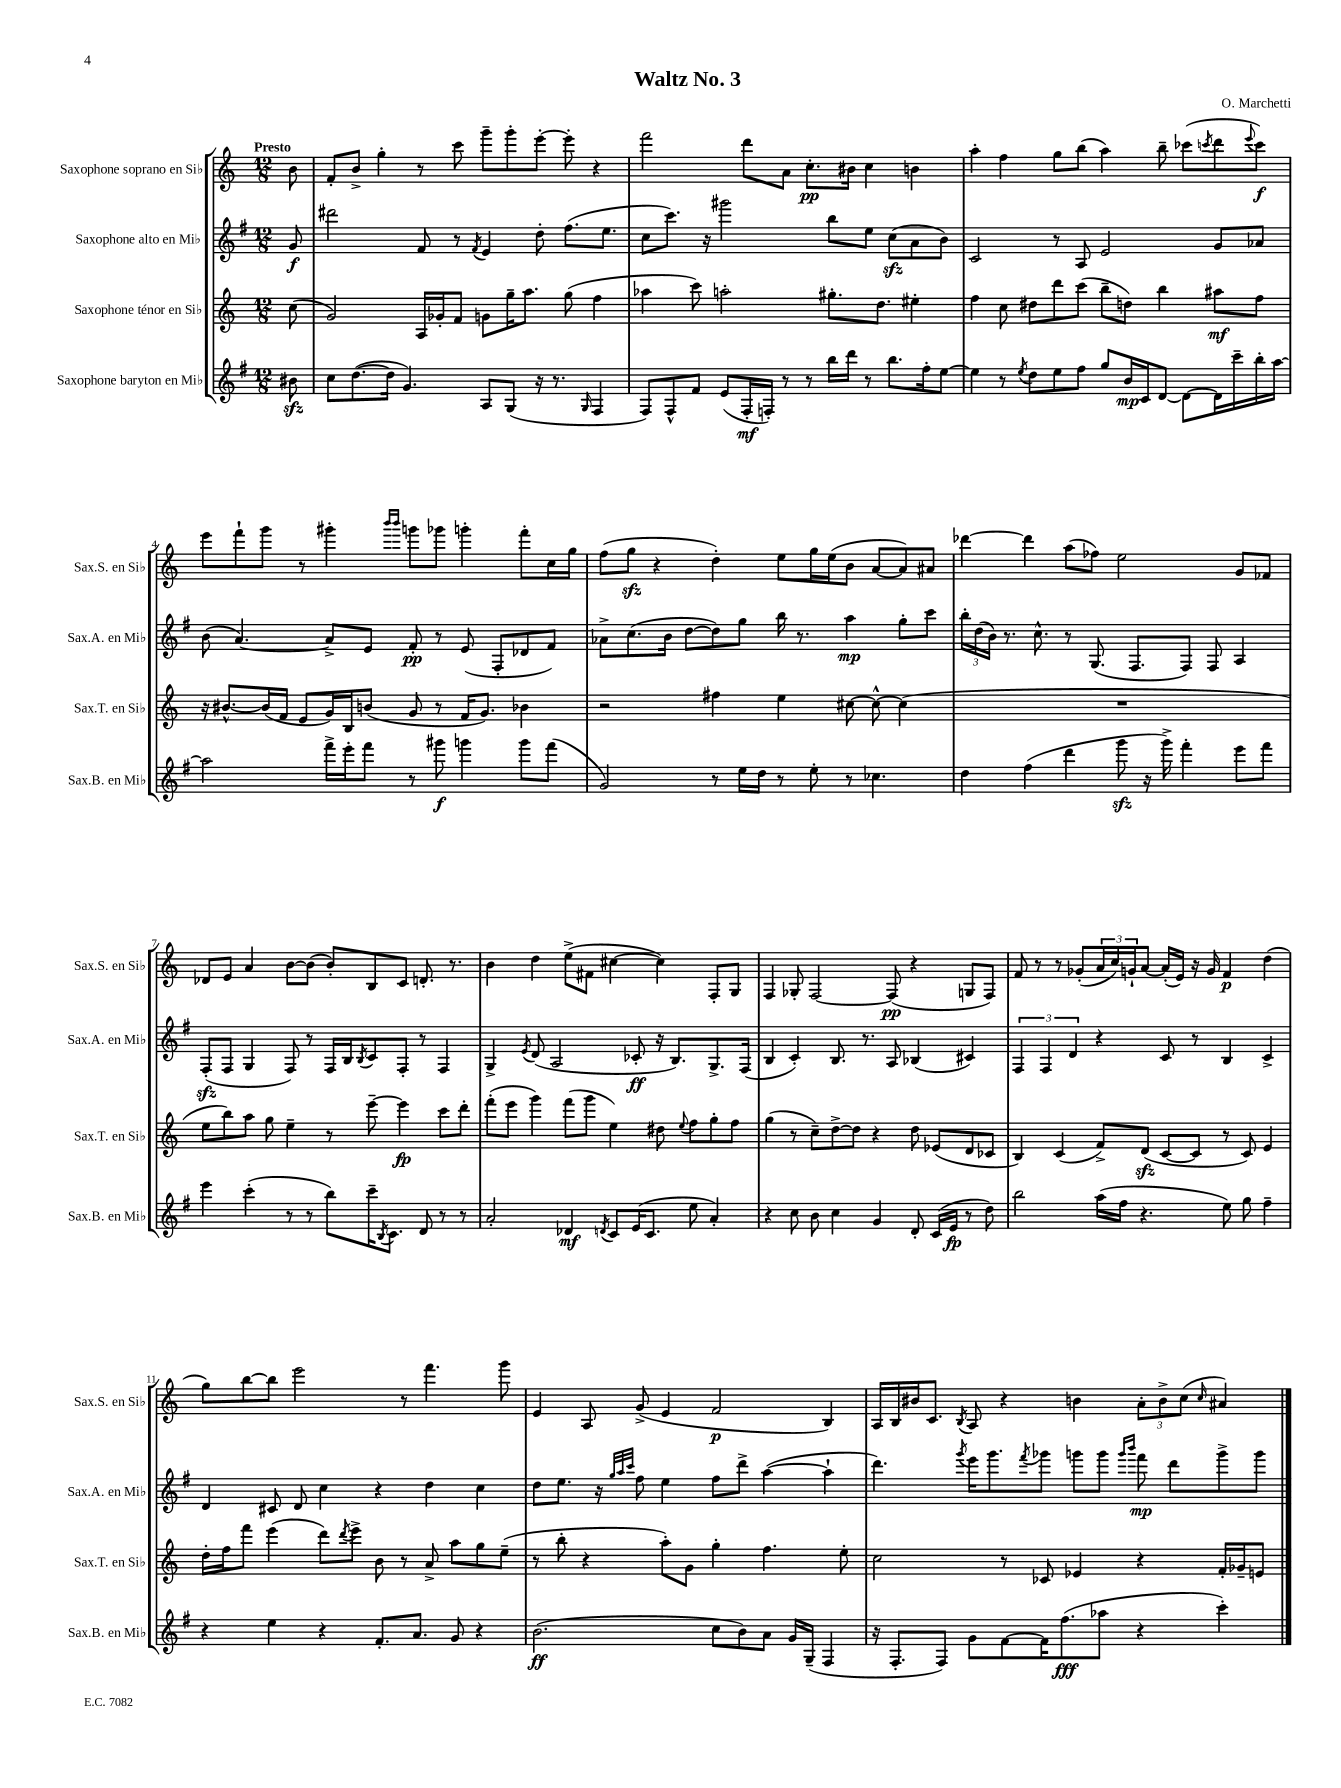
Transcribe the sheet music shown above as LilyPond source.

\header { title = "Waltz No. 3" composer = "O. Marchetti" }
<<
\new StaffGroup <<
\new Staff = "s0" \with { instrumentName = "Saxophone soprano en Sib" shortInstrumentName = "Sax.S. en Sib" } {
    \clef treble \key c \major \numericTimeSignature \time 12/8 \partial 8 \tempo "Presto"
    b'8 |
    f'8-. b'8-> g''4-. r8 c'''8 g'''8-- g'''8-. e'''8~-. e'''8-. r4 |
    f'''2 d'''8 a'8 c''8.-.\pp bis'16 c''4 b'4 |
    a''4-. f''4 g''8 b''8( a''4) b''8-- ces'''8( \acciaccatura { c'''8 } d'''8 \appoggiatura { e'''8 } c'''8\f) |
    e'''8 f'''8-! g'''8 r8 gis'''4-. \grace { b'''16 b'''16 } g'''8 ges'''8 g'''4-. f'''8-. c''16 g''16 |
    f''8( g''8\sfz r4 d''4-.) e''8 g''16 e''16( b'8 a'8~ a'8) ais'8 |
    des'''4~ des'''4 a''8( fes''8) e''2 g'8 fes'8 |
    des'8 e'8 a'4 b'8~ b'8( b'8-.) b8 c'8 d'8.-. r8. |
    b'4 d''4 e''8->( fis'8 cis''4~ cis''4) f8-. g8 |
    f4 ges8-. f2~ f8\pp( r4 g8 f8) |
    f'8 r8 r8 ges'8-.( \tuplet 3/2 { a'16 c''16) g'16-! } a'8~ a'16-.( e'16) r16 g'16 f'4\p d''4( |
    g''8) b''8~ b''8 e'''2 r8 f'''4. g'''8 |
    e'4 a8 g'8->( e'4 f'2\p b4) |
    a16 b16 bis'16 c'8. \acciaccatura { b8 } a8 r4 b'4 \tuplet 3/2 { a'8-. b'8-> c''8( } \grace { c''16 } ais'4) \bar "|." |
}
\new Staff = "s1" \with { instrumentName = "Saxophone alto en Mib" shortInstrumentName = "Sax.A. en Mib" } {
    \clef treble \key g \major \numericTimeSignature \time 12/8 \partial 8
    g'8\f |
    dis'''2 fis'8 r8 \acciaccatura { fis'8 } e'4 d''8-. fis''8.( e''8. |
    c''8 c'''8.) r16 gis'''2 b''8 e''8 c''8\sfz( a'8 b'8) |
    c'2 r8 a8 e'2 g'8 aes'8 |
    b'8( a'4.~) a'8-> e'8 fis'8-.\pp r8 e'8( fis8-. des'8 fis'8) |
    aes'8-> c''8.( b'16 d''8~ d''8) g''8 b''16 r8. a''4\mp g''8-. c'''8 |
    \tuplet 3/2 { b''16-. d''16( b'16) } r8. c''8.-^ r8 g8.( fis8. fis8) fis8 a4 |
    fis8-.\sfz( fis8 g4 fis8) r8 fis16 b16 \acciaccatura { b8 } c'8 fis8-. r8 fis4 |
    g4-> \acciaccatura { e'8 } d'8( a2 ces'8-.\ff r16 b8.) g8.-> fis16( |
    b4 c'4-.) b8. r8. a8 bes4( cis'4) |
    \tuplet 3/2 { fis4 fis4 d'4 } r4 c'8 r8 b4 c'4-> |
    d'4 cis'8 d'8 c''4 r4 d''4 c''4 |
    d''8 e''8. r16 \grace { g''32 a''32 c'''32 } fis''8 e''4 fis''8 d'''8-> a''4~( a''4-! |
    d'''4.) \acciaccatura { g'''8 } e'''16 g'''8. \acciaccatura { fis'''8 } ges'''8 g'''8 g'''8 \grace { g'''16 b'''16 } fis'''8\mp d'''8 g'''8-> g'''8 \bar "|." |
}
\new Staff = "s2" \with { instrumentName = "Saxophone ténor en Sib" shortInstrumentName = "Sax.T. en Sib" } {
    \clef treble \key c \major \numericTimeSignature \time 12/8 \partial 8
    c''8( |
    g'2) a16 ges'16-. f'8 g'8 g''16-- a''8. g''8( f''4 |
    aes''4 c'''8) a''2-. gis''8.-. d''8. eis''4-. |
    f''4 c''8 dis''8 d'''8 c'''8( b''8-- d''8) b''4 ais''8\mf f''8 |
    r16 bis'8.~-^ bis'16( f'16 e'8 g'16) b16 b'8( g'8 r8 f'16 g'8.) bes'4 |
    r2 fis''4 e''4 cis''8~ cis''8~-^ cis''4( |
    R1. |
    e''8 b''8) a''8 g''8 e''4-- r8 e'''8~-- e'''4\fp c'''8 d'''8-. |
    f'''8-.( e'''8 g'''4) f'''8( g'''8 e''4) dis''8 \appoggiatura { e''8 } f''8 g''8-. f''8 |
    g''4( r8 c''8--) d''8~-> d''8 r4 d''8 ees'8( d'8 ces'8 |
    b4) c'4( f'8->) d'8\sfz( c'8~ c'8 r8 c'8) e'4 |
    d''16-. f''16 f'''8 e'''4( d'''8) \acciaccatura { d'''8 } e'''8-> b'8 r8 a'8-> a''8 g''8 e''8--( |
    r8 b''8-. r4 a''8-.) g'8 g''4-. f''4. e''8-. |
    c''2 r8 ces'8 ees'4 r4 f'16-. ges'16-- e'8 \bar "|." |
}
\new Staff = "s3" \with { instrumentName = "Saxophone baryton en Mib" shortInstrumentName = "Sax.B. en Mib" } {
    \clef treble \key g \major \numericTimeSignature \time 12/8 \partial 8
    bis'8\sfz |
    c''8 d''8.~( d''16 g'4.) a8 g8( r16 r8. \grace { g16 } fis4 |
    fis8) fis8-^ fis'8 e'8( fis16-.\mf f16-.) r8 r8 b''16 d'''16 r8 b''8. fis''16-. e''8~ |
    e''4 r8 \acciaccatura { e''8 } d''8 e''8 fis''8 g''8 b'16\mp c'16 d'8~ d'8~ d'16 c'''16-- b''16-. a''16~ |
    a''2 fis'''16-> e'''16-. fis'''8 r8 gis'''8\f g'''4 g'''8 fis'''8( |
    g'2) r8 e''16 d''16 r8 e''8-. r8 ces''4. |
    d''4 fis''4( d'''4 g'''8\sfz r16 g'''16->) fis'''4-. e'''8 fis'''8 |
    e'''4 c'''4-.( r8 r8 b''8) c'''16-- \acciaccatura { b8 } c'8. d'8 r8 r8 |
    a'2-. des'4\mf \acciaccatura { d'8 } c'8 e'16( c'8. e''8 a'4-.) |
    r4 c''8 b'8 c''4 g'4 d'8-. c'16( e'16\fp r8 d''8) |
    b''2 a''16( fis''16 r4. e''8) g''8 fis''4-- |
    r4 e''4 r4 fis'8.-. a'8. g'8 r4 |
    b'2.\ff( c''8 b'8) a'8 g'16 g16--( fis4 |
    r16 fis8.-. fis8) g'8 fis'8~ fis'16 fis''8.\fff( aes''8 r4 c'''4-.) \bar "|." |
}
>>
>>
